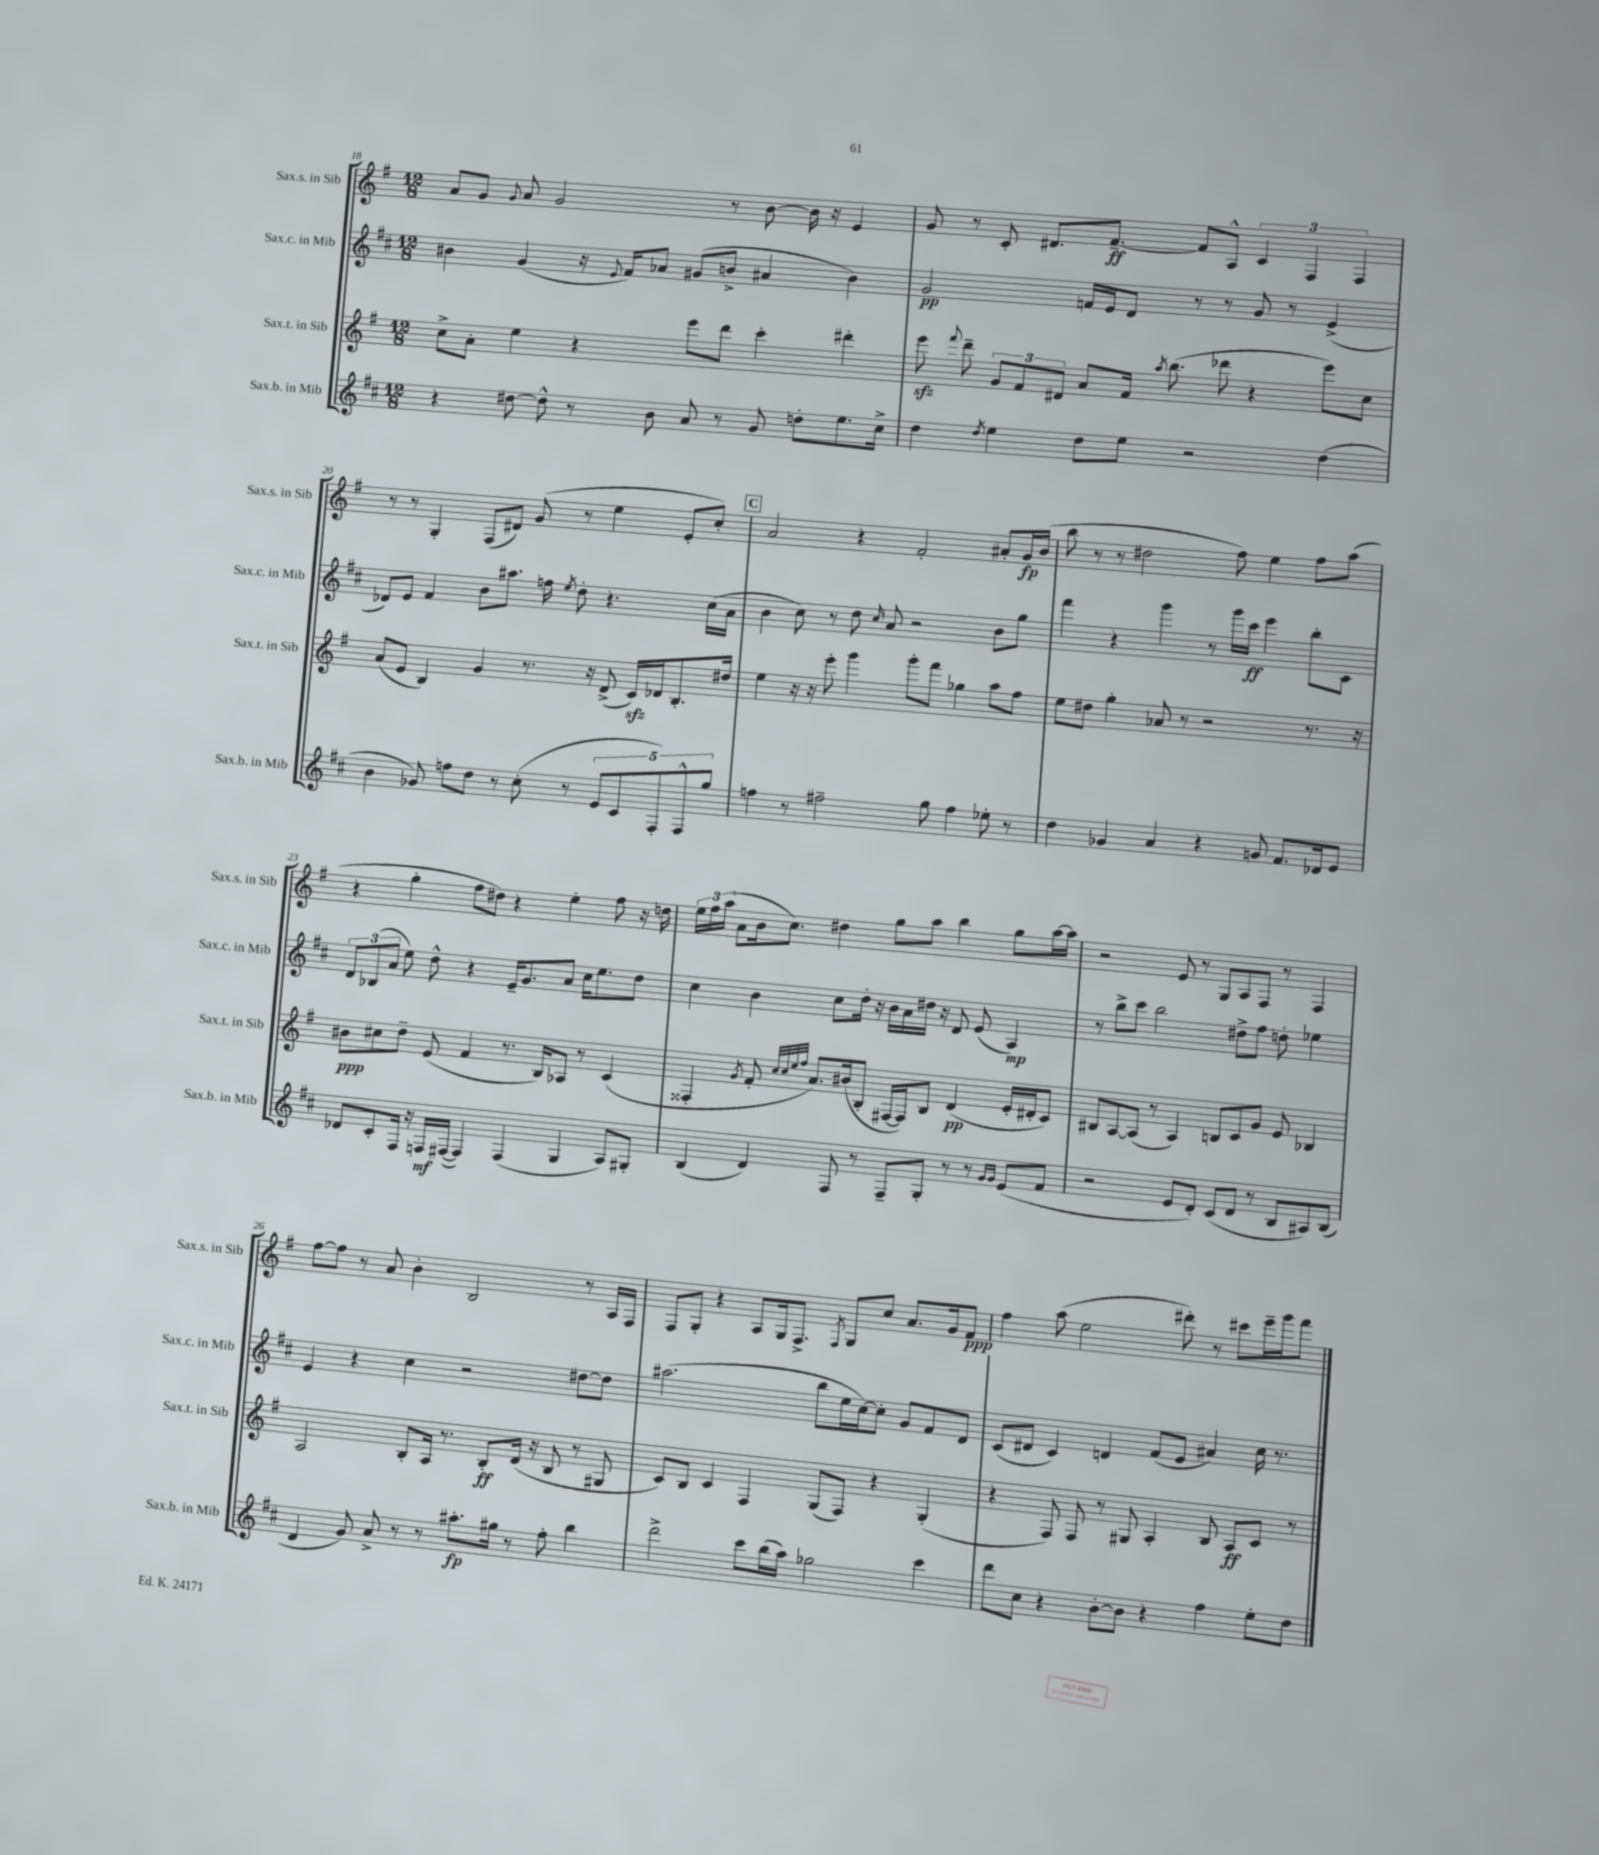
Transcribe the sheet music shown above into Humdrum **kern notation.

**kern	**kern	**kern	**kern
*staff4	*staff3	*staff2	*staff1
*clefG2	*clefG2	*clefG2	*clefG2
*k[f#c#]	*k[f#]	*k[f#c#]	*k[f#]
*M12/8	*M12/8	*M12/8	*M12/8
4r	8cc^\L	4b#\	8a/L
.	8a'\J	.	8g/J
.	.	.	8qqg/
[8dd#\	4ee\	(4g/	8a/
8dd#^^\]	.	.	2g/
8r	4r	16r	.
.	.	8qqe/	.
.	.	16f#/LK)	.
8b\	.	8a-/J	.
8a/	8eee\L	(8g#/L	.
8r	8ddd\J	8b^/J	8r
8g/	4ccc'\	4a#/	[8b\
8dd'\L	.	.	16b\]
.	.	.	16r
8.ee\	4ddd#'\	4b\)	4e/
16cc#^\Jk	.	.	.
=	=	=	=
4dd\	8eee\	2g/	8g/
.	8qqfff#/	.	.
.	8ddd~\	.	8r
8qdd/	.	.	.
4ee\	12g/L	.	8c'/
.	12f#/	.	.
.	.	.	8.d#/L
.	12d#/J	.	.
8dd\L	8a/L	16f/LL	.
.	.	16e/J	[8.f#~/J
8ee\J	16f#/Jk	8d/J	.
.	8qaa/	.	.
.	(8.bb\	.	.
2r	.	8r	8f#/]L
.	8ddd-\	8r	8A^^/J
.	4r	8g/	6c/
.	.	8r	.
.	.	.	6F#/
(4dd\	8eee\L)	(4e^/	.
.	.	.	6F#/
.	8cc\J	.	.
=	=	=	=
4b\	(8a/L	8d-/L)	8r
.	8e/J	8e/J	8r
8g-/)	4B/)	4f#/	4G'/
8ff\L	.	.	.
8dd\J	4g/	8b\L	(8F#/L
8r	.	8.aa#\J	8d#/J)
(8cc#'\	8.r	.	(8g/
.	.	16ff\	.
.	.	8qee/	.
8r	.	8dd'\	8r
.	16r	.	.
10e/L	(8d^/	4.r	4ee\
10c#/	.	.	.
.	16c/LL)	.	.
.	16d-/J	.	.
10F#'/)	.	.	.
.	8.B'/	.	8e'/L
10F#^^/	.	.	.
.	.	(16cc#\LL	8cc'/J)
10gg/J	.	.	.
.	16dd#/Jk	16a\JJ	.
=	=	=	=
4ff\	4ee\	4b\	2a/
8r	16r	8cc#\)	.
.	16r	.	.
2ff#~\	8eee'\	8r	.
.	4ggg\	8dd\	4r
.	.	16qqcc#/	.
.	.	8a/	.
.	8ggg'\L	2r	2f#'/
8gg\	8fff#\J	.	.
4ff#\	4gg-\	.	.
8ee-'\	8aa\L	8b\L	8a#'/L
8r	8ff#\J	8gg\J	16g/L
.	.	.	(16b/JJ
=	=	=	=
4dd\	8ee\L	4fff#\	8bb\
.	8dd#\J	.	8r
4g-/	4gg'\	4r	8r
.	.	.	2dd#\
4a/	8a-/	4ggg\	.
.	8r	.	.
4r	2r	8r	.
.	.	16ggg\LL	8ff#\)
.	.	16ccc#\JJ	.
8g/	.	4eee\	4ee\
8.f#/L	.	.	.
.	8.r	8bb'\L	8ff#\L
16d-/k	.	.	.
8e/J	.	8c#\J	(8aa\J
.	16r	.	.
=	=	=	=
8d-/L	8b#\L	12d/L	4r
.	.	(12B-/	.
8c#'/	8cc#\	.	.
.	.	12a/J	.
16F#/Jk	8dd~\J	8ee\)	4gg'\
16r	.	.	.
16F/LL	(8e/	8dd^^\	.
([16F#/JJ	.	.	.
4F#/])	4f#/	4r	8ff#\L
.	.	.	8dd#\J)
(4F#/	8.r	16e~/LK	4r
.	.	8.g/	.
.	16B/LK)	.	.
4G/	8A-/J	8a/J	4ee'\
.	8r	16cc#\LK	.
.	.	8.ee\	.
8A/L)	(4c/	.	8ff#\
8G#'/J	.	8dd\J	16r
.	.	.	16dd\
=	=	=	=
(4B/	4F##'/	4cc#\	24ee\LL
.	.	.	24ff#\
.	.	.	(24aa\JJ
.	.	.	8a\L
.	8qg/	.	.
4d/)	8f#'/	4b\	16b\k
.	.	.	8.cc\J)
.	32qqcc/LLL	.	.
.	32qqcc/	.	.
.	32qqee/	.	.
.	32qqff#/JJJ	.	.
.	8.a/L)	.	.
8F#/	.	8cc#\L	4dd#\
.	(16b#/k	.	.
8r	8B'/J	16dd'\Jk	.
.	.	16r	.
8F#~/L	[16F#/LL	16b\LL	8gg\L
.	16F#/]J)	16a\	.
8G'/J	8B/J	16dd#\JJ	8aa\J
.	.	16r	.
8r	(4d/	8d/	4bb\
8r	.	(8e/	.
16qqg/LL	.	.	.
16qqg/JJ	.	.	.
(8e/L	16e'/LL	4A/)	8gg\L
.	16d#'/J	.	.
8f#/J	8c/J)	.	[16aa\L
.	.	.	16aa\]JJ
=	=	=	=
2r	8B#/L	8r	2r
.	[8A/	8bb^\L	.
.	(8A/]J	8ccc#\J	.
.	8r	2bb\	.
8e/L	4A/)	.	8e/
8d'/J)	.	.	8r
(8c#/L	8B/L	.	8G/L
8d/J	8c/	8dd#^\L	8A/
8r	8g/J	8ff#\J	8F#/J
8B/L	8e/	8dd'\	8r
8A#/)	4B-/	4ee-\	4F#/
(8B/J	.	.	.
=	=	=	=
4d/	2A/	4e/	[8ff#\L
.	.	.	8ff#\]J
8g/)	.	4r	8r
8a^/	.	.	8a/
8r	8B'/L	4cc#\	4b'\
8r	16A/Jk	.	.
.	8.r	.	.
8.aa#'\L	.	2r	2B/
.	8B'/L	.	.
16gg#\Jk	.	.	.
8r	(16d/Jk	.	.
.	16r	.	.
8ff#'\	8B/	.	.
4bb\	8r	[8dd#\L	8r
.	8G#/	8dd#\]J	16A/LL
.	.	.	16F#/JJ
=	=	=	=
2ddd^\	8c/L)	(2.aa#\	8F#/L
.	8B/J	.	8G'/J
.	4c/	.	4r
8ccc#\L	4F#/	.	8A/L
(16bb\L	.	.	16G/k
16aa\JJ)	.	.	8.F#^/J
2gg-\	(8G/L	8bb\L	.
.	.	.	8qF#/
.	8F#/J)	16ee\L	8G/L
.	.	[16cc#\J)	.
.	4r	8cc#'\]J	8cc/J
.	.	8g/L	8.a/L
4ccc#\	(4G'/	8f#/	.
.	.	.	16g/k
.	.	8d/J	8f#/J
=	=	=	=
8ddd\L	4r	(8c#/L	4ff#\
8cc#\J	.	8d#/J	.
4r	8F#/)	4c#/)	(8aa\
.	8F#/	.	2ee\
[8b'\L	8r	4d/	.
8b\]J	8G#/	.	.
4r	4A'/	(8f#/L	.
.	.	8e/J	8ddd#'\)
4ff#\	8B/	4a#/)	8r
.	8A/L	.	8ccc#\L
8ee'\L	8c/J	16cc#\	16eee~\L
.	.	8.r	16ggg\J
8dd\J	8r	.	8fff#\J
==	==	==	==
*-	*-	*-	*-
